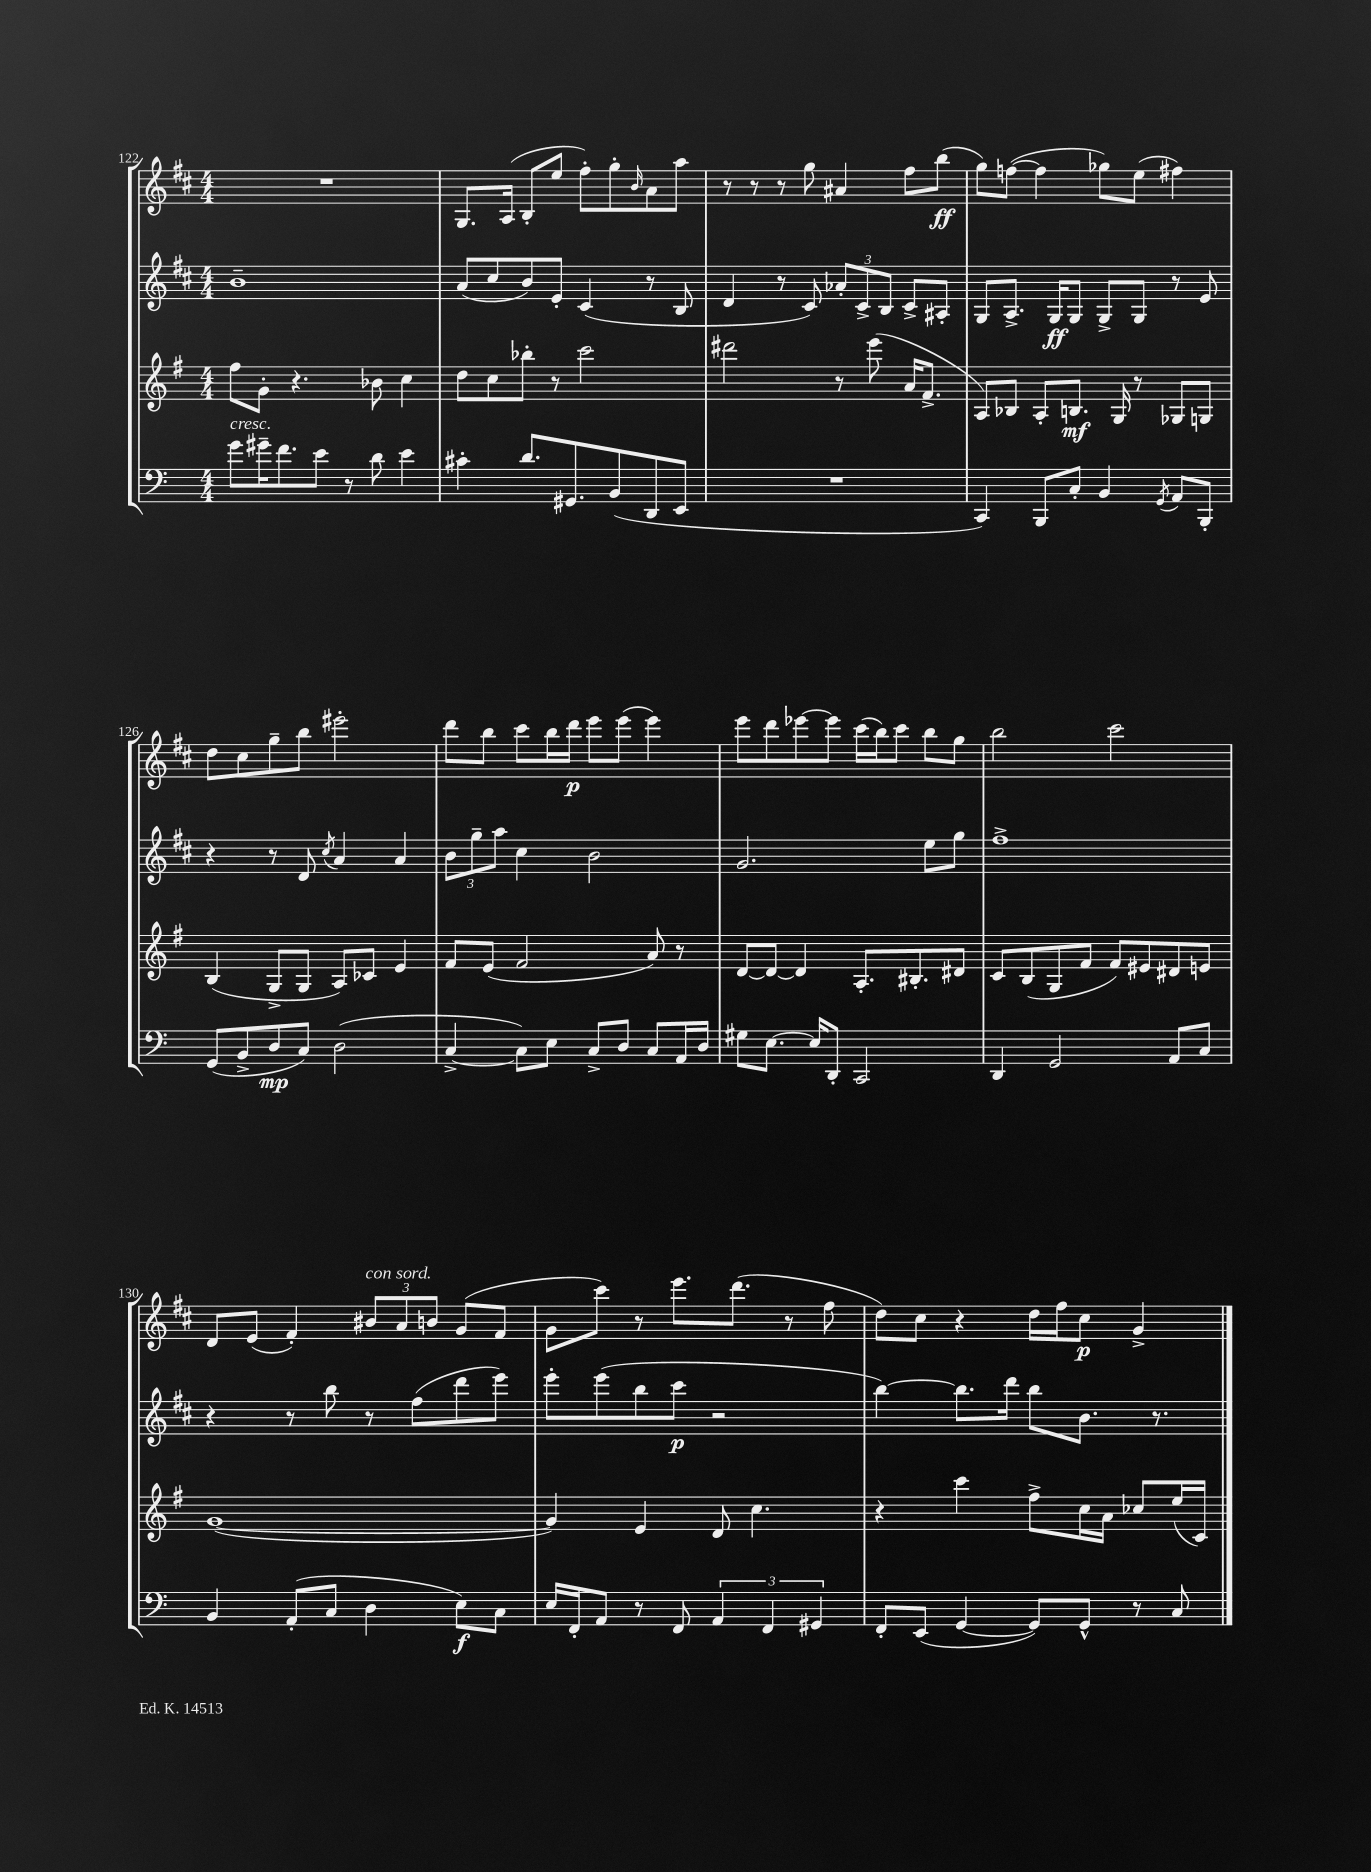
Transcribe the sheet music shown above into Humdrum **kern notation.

**kern	**kern	**kern	**kern
*staff4	*staff3	*staff2	*staff1
*clefF4	*clefG2	*clefG2	*clefG2
*k[]	*k[f#]	*k[f#c#]	*k[f#c#]
*M4/4	*M4/4	*M4/4	*M4/4
8g\L	8ff#\L	1b~	1r
16g#~\K	8g'\J	.	.
8.f\	.	.	.
.	4.r	.	.
8e\J	.	.	.
8r	.	.	.
8d\	8b-\	.	.
4e\	4cc\	.	.
=	=	=	=
4c#'\	8dd\L	(8a/L	8.G/L
.	8cc\	8cc#/	.
.	.	.	(16A/Jk
8.d/L	8bb-'\J	8b/)	8B'/L
.	8r	8e'/J	8ee/J
8.GG#/	.	.	.
.	2ccc\	(4c#/	8ff#'\L)
(8BB/	.	.	8gg'\
.	.	.	16qqb/
8DD/	.	8r	8a\
8EE/J	.	8B/	8aa\J
=	=	=	=
1r	2ddd#\	4d/	8r
.	.	.	8r
.	.	8r	8r
.	.	8c#/)	8gg\
.	8r	12a-'/L	4a#/
.	.	12c#^/	.
.	(8eee\	.	.
.	.	12B/J	.
.	16a/LK	8c#^/L	8ff#\L
.	8.f#^/J	.	.
.	.	8A#'/J	(8bb\J
=	=	=	=
4CC/)	8A/L)	8G/L	8gg\L)
.	8B-/J	8.A^/J	([8ff\J
8BBB/L	8A'/L	.	4ff\]
.	.	16G/LK	.
8C'/J	8.B/J	8G/J	.
4BB/	.	8G^/L	8gg-\L)
.	16G/	.	.
.	8r	8G/J	(8ee\J
8qGG/	.	.	.
8AA/L	8G-/L	8r	4ff#\)
8BBB'/J	8G/J	8e/	.
=	=	=	=
(8GG/L	(4B/	4r	8dd\L
8BB^/	.	.	8cc#\
8D/	8G^/L	8r	8gg~\
8C/J)	8G/J	8d/	8bb\J
.	.	8qcc#/	.
(2D\	8A/L)	4a/	2eee#'\
.	8c-/J	.	.
.	4e/	4a/	.
=	=	=	=
[4C^/	8f#/L	12b\L	8ddd\L
.	.	12gg~\	.
.	(8e/J	.	8bb\J
.	.	12aa\J	.
8C\]L)	2f#/	4cc#\	8ccc#\L
8E\J	.	.	16bb\L
.	.	.	16ddd\JJ
8C^/L	.	2b\	8eee\L
8D/J	.	.	(8eee\J
8C/L	8a/)	.	4eee\)
16AA/L	8r	.	.
16D/JJ	.	.	.
=	=	=	=
8G#\L	[8d/L	2.g/	8eee\L
[8.E\J	8d/_J	.	8ddd\
.	4d/]	.	[8eee-\
16E/]LK	.	.	.
8DD'/J	.	.	8eee-\]J
2CC/	8.A'/L	.	(16ccc#\LL
.	.	.	16bb\J)
.	.	.	8ccc#\J
.	8.B#'/	.	.
.	.	8ee\L	8bb\L
.	8d#/J	8gg\J	8gg\J
=	=	=	=
4DD/	8c/L	1ff#^	2bb\
.	(8B/	.	.
2GG/	8G/	.	.
.	8f#/J	.	.
.	8f#/L)	.	2ccc#\
.	8e#/	.	.
8AA/L	8d#/	.	.
8C/J	8e/J	.	.
=	=	=	=
4BB/	([1g	4r	8d/L
.	.	.	(8e/J
(8AA'/L	.	8r	4f#'/)
8C/J	.	8bb\	.
4D\	.	8r	12b#/L
.	.	.	12a/
.	.	(8ff#\L	.
.	.	.	12b/J
8E\L)	.	8ddd\	(8g/L
8C\J	.	8eee\J)	8f#/J
=	=	=	=
16E/LL	4g/])	8eee'\L	8g\L
16FF'/J	.	.	.
8AA/J	.	(8eee\	8ccc#\J)
8r	4e/	8bb\	8r
8FF/	.	8ccc#\J	8.eee\L
6AA/	8d/	2r	.
.	.	.	(8.ddd\J
.	4.cc\	.	.
6FF/	.	.	.
.	.	.	8r
6GG#/	.	.	.
.	.	.	8ff#\
=	=	=	=
8FF'/L	4r	[4bb\)	8dd\L)
(8EE/J	.	.	8cc#\J
[4GG/	4ccc\	8.bb\]L	4r
.	.	16ddd\Jk	.
8GG/]L)	8ff#^\L	8bb\L	16dd\LL
.	.	.	16ff#\J
8GG^^/J	16cc\L	8.b\J	8cc#\J
.	16a\JJ	.	.
8r	8cc-/L	.	4g^/
.	.	8.r	.
8C/	(16ee/L	.	.
.	16c/JJ)	.	.
==	==	==	==
*-	*-	*-	*-
